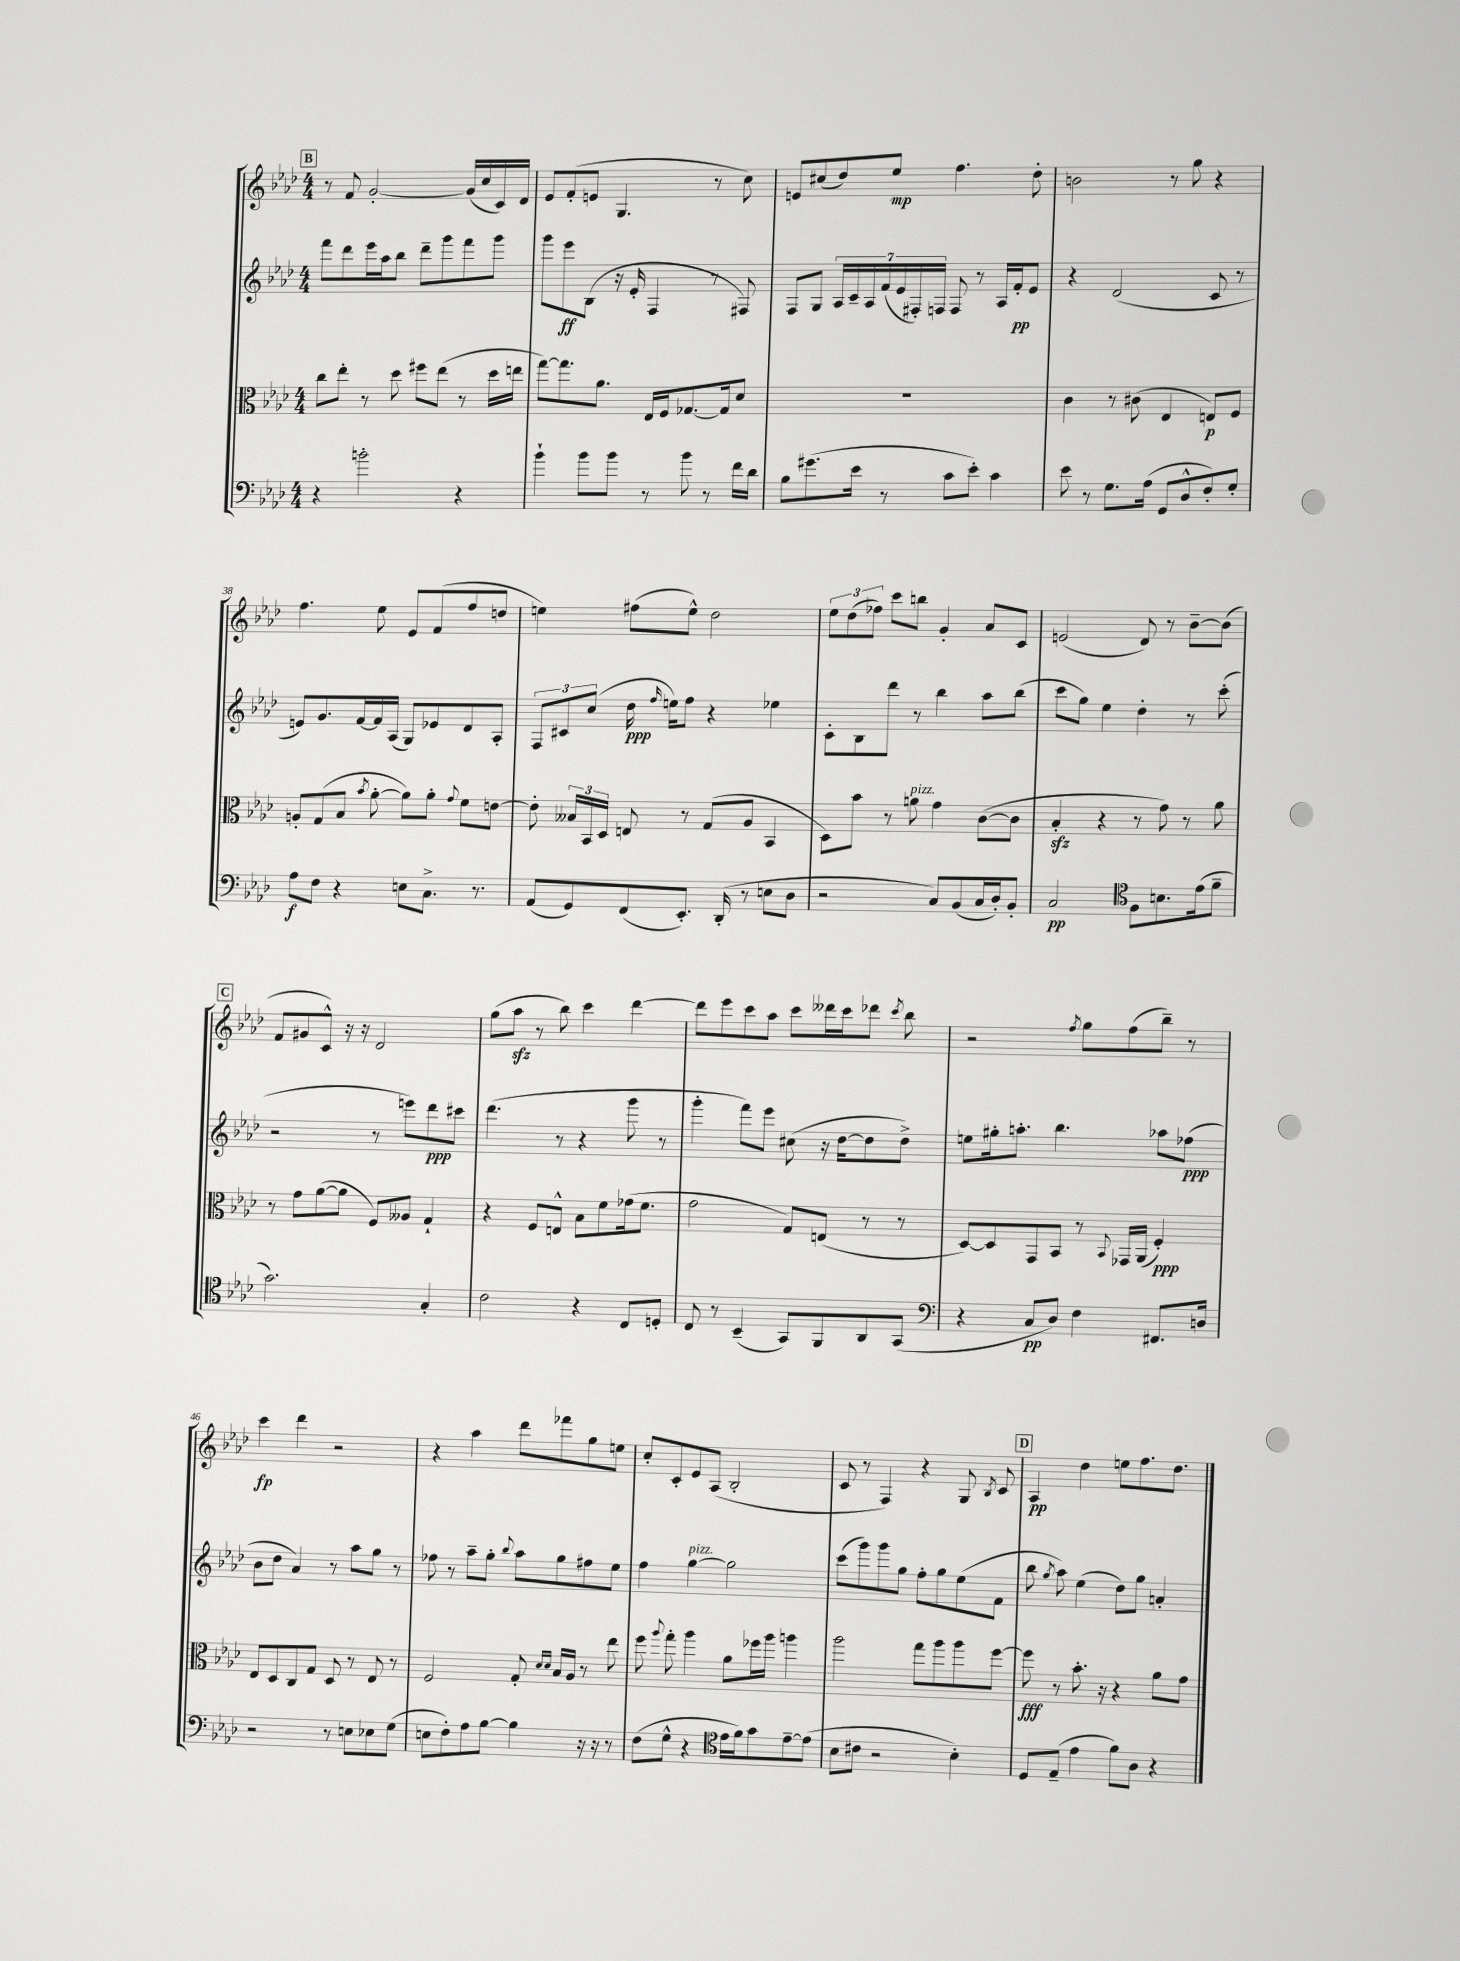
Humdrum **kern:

**kern	**kern	**kern	**kern
*staff4	*staff3	*staff2	*staff1
*clefF4	*clefC3	*clefG2	*clefG2
*k[b-e-a-d-]	*k[b-e-a-d-]	*k[b-e-a-d-]	*k[b-e-a-d-]
*M4/4	*M4/4	*M4/4	*M4/4
4r	8cc\L	8fff\L	8r
.	8ee-'\J	8ddd-\	8f/
2b'\	8r	16eee-\L	[2g'/
.	.	16aa-\J	.
.	8dd-\	8bb-\J	.
.	8ff#\L	8ddd-~\L	.
.	(8ee-\J	8ggg\	.
4r	8r	8fff\	(16g/]LL
.	.	.	16cc/
.	16dd-\LL	8ggg\J	16c/)
.	16ee\JJ	.	16d-/JJ
=	=	=	=
4b-`\	[8gg\L)	8ggg\L	8e-/L
.	8.gg\]	8eee-\	(8f'/
8b-\L	.	(8B-\J	8e/J
.	8.a-\J	.	.
8b-\J	.	16r	4.G/
.	.	16e-'/	.
8r	16E-/LL	4F/	.
.	16F/J	.	.
8b-\	[8.G-/	.	.
8r	.	8r	8r
.	16G-/]k	.	.
16f\LL	8d-/J	8F#/)	8cc\)
16d-\JJ	.	.	.
=	=	=	=
8B-\L	1r	8F/L	8e/L
(8.g#\	.	8G/J	(8cc#/
.	.	28A-/LL	8dd-/)
.	.	28c~/	.
16e-\Jk	.	.	.
.	.	28A-/	.
.	.	(28f/	.
8r	.	.	8ee-/J
.	.	28e-/	.
.	.	28F#'/)	.
.	.	28F/JJ	.
8c\L	.	8F/	4.ff\
8e-'\J)	.	8r	.
4c\	.	16A-/LL	.
.	.	16f'/J	.
.	.	8e-/J	8dd-'\
=	=	=	=
8e-\	4c\	4r	2b\
8r	.	.	.
8.G\L	8r	(2d-/	.
.	(8c#\	.	.
(16A-\Jk	.	.	.
8GG/L	4E-/	.	8r
8D-^^/	.	.	8gg\
8F'/)	8E/L)	8c/	4r
8G'/J	8F/J	8r	.
=	=	=	=
8A-\L	8A'/L	8e/L)	4.ff\
8F\J	(8G/	8.g/	.
4r	8B-/J	.	.
.	.	[16f/L	.
.	8qb-/	.	.
.	[8a-'\	16f/]	8ee-\
.	.	(16A-/JJ	.
8E\L	8a-\]L)	8G/L)	8e-/L
8.C^\J	8a-'\J	8e-/	(8f/
.	8qqg/	.	.
.	8f\L	8d-/	8ff/
8.r	.	.	.
.	[8e\J	8A-'/J	8dd/J
=	=	=	=
(8AA-/L	8e'\]	12F/L	4ee\)
.	.	12c#/	.
8GG/)	24B--/LL	.	.
.	24BB-/	(12cc/J	.
.	24D-/JJ	.	.
(8FF/	8E/	16dd-\	(8ff#\L
.	.	16qqff/	.
.	.	16ee\LK)	.
8.EE-'/J)	8r	8ff\J	8ee^^\J)
.	(8G/L	4r	2dd-\
(16DD-'/	.	.	.
8r	8A-/J	.	.
8E\L	4BB-/	4ee-\	.
8D-\J	.	.	.
=	=	=	=
2r	8D-\L)	8c'\L	12ee-\L
.	.	.	(12dd-\
.	8b-\J	8B-\	.
.	.	.	12ff-\J)
.	8r	8ddd-\J	8ccc\L
.	8a\	8r	8bb\J
8C/L)	4g\	4bb-\	4g'/
(8BB-/	.	.	.
16C/L	([8c\L	8aa-\L	8a-/L
16D-'/J)	.	.	.
8BB-'/J	8c\]J	(8bb-\J	8c/J
=	=	=	=
2C/	4B-'/	8ccc\L	(2e/
.	.	8gg\J)	.
.	4r	4ee-\	.
*clefC4	*	*	*
8F\L	8r	4dd-'\	8d-/)
8.B\	8g\)	.	8r
.	8r	8r	[8b-~\L
(16e-\k	.	.	.
8f~\J	8a-\	(8ccc'\	(8b-\]J
=	=	=	=
2.g\)	8r	2r	8f/L
.	8g\L	.	8g#/
.	([8a-\	.	8c^^/J)
.	8a-\]J	.	16r
.	.	.	16r
.	8F/L)	8r	2d-/
.	8A--/J	8eee\L)	.
4G'/	4G`/	8ddd-\	.
.	.	8ccc#\J	.
=	=	=	=
2c\	4r	(4.ddd-\	(8gg\L
.	.	.	8aa-\J
.	8F/L	.	8r
.	8E^^/J	8r	8bb-\)
4r	8B-\L	4r	4ccc\
.	8f\	.	.
8C/L	(16g-\k	8ggg\	[4ddd-\
.	8.f\J	.	.
8D'/J	.	8r	.
=	=	=	=
8C/	2g\	4ggg'\	8ddd-\]L
8r	.	.	8eee-\
(4BB-~/	.	8fff\L)	8ccc\
.	.	8eee-\J	8aa-\J
8GG/L)	8G/L)	(8cc#\	8ccc\L
8FF/	(8E/J	16r	16ddd--\L
.	.	[16dd-\LK	16ccc\J
8AA-/	8r	8dd-\]	8ddd-\J
.	.	.	8qccc/
(8GG/J	8r	8dd-^\J)	8bb-\
=	=	=	=
*clefF4	*	*	*
4r	[8D-/L)	8ee\L	2r
.	8D-/]	16gg#'\k	.
.	.	8.aa'\J	.
8C/L	8GG/	.	.
8D-/J)	8BB-/J	4.bb-\	.
.	.	.	8qff/
4F\	8r	.	8gg\L
.	8qqBB-/	.	.
.	16GG-/LL	.	(8ff\
.	(16AA-/JJ	.	.
8.FF#/L	4F'/)	8aa-\L	8bb-~\J)
.	.	(8ff-\J	8r
16D/Jk	.	.	.
=	=	=	=
2r	8E-/L	8b-\L	4ccc\
.	8D-/	8dd-\J	.
.	8C/	4a-/)	4ddd-\
.	8G/J	.	.
8r	8D-/	8r	2r
8E\L	8r	8aa-\L	.
8E-\	8E-/	8gg\J	.
(8G\J	8r	8r	.
=	=	=	=
8E\L	2F/	8ff-\	4r
8F'\)	.	8r	.
8A-\	.	8aa-~\L	4aa-\
[8B-\J	.	8gg'\J	.
.	.	8qqbb-/	.
4B-\]	8G'/	8aa-\L	8ddd-\L
.	16qqd-/LL	.	.
.	16qqd-/JJ	.	.
.	16B-/LL	8gg\	8fff-\
.	16A-/JJ	.	.
16r	8r	8ff#\	8gg\
16r	.	.	.
8r	8ee-\	8ee-\J	8ee\J
=	=	=	=
(8F\L	8ff\	4ff\	8cc'/L
.	8qqaa-/	.	.
8G^^\J	8gg'\	.	8c'/
4r	4aa-\	[4gg\	8e-/
.	.	.	(8A-/J
*clefC4	*	*	*
16e-\LL	8a-\L	2gg\]	2B-'/
16f\J)	.	.	.
8g\	16ff-\L	.	.
.	16aa-\JJ	.	.
[8e-~\	4aa\	.	.
(8e-\]J	.	.	.
=	=	=	=
8B-\L	2aa-\	(8ccc\L	8c/
8c#\J	.	8ggg\)	8r
2r	.	8ggg\	4F/)
.	.	8gg\J	.
.	8gg\L	8ff'\L	4r
.	8aa-\	8gg\	.
4B-'\)	8aa-\	(8ee-\	8G/
.	.	.	8qB-/
.	[8ff\J	8f\J	8c/
=	=	=	=
8D-/L	8ff\]	8bb-\	4A-/
.	.	8qgg/	.
(8E-~/J	8r	8aa-\)	.
4e-\	8.b-'\	(4ee-\	4dd-\
.	16r	.	.
8f\L)	4r	8dd-\L)	8ee\L
8A-\J	.	8gg\J	8.ff\
4r	8a-\L	4a'/	.
.	.	.	8.dd-\J
.	8g\J	.	.
==	==	==	==
*-	*-	*-	*-
